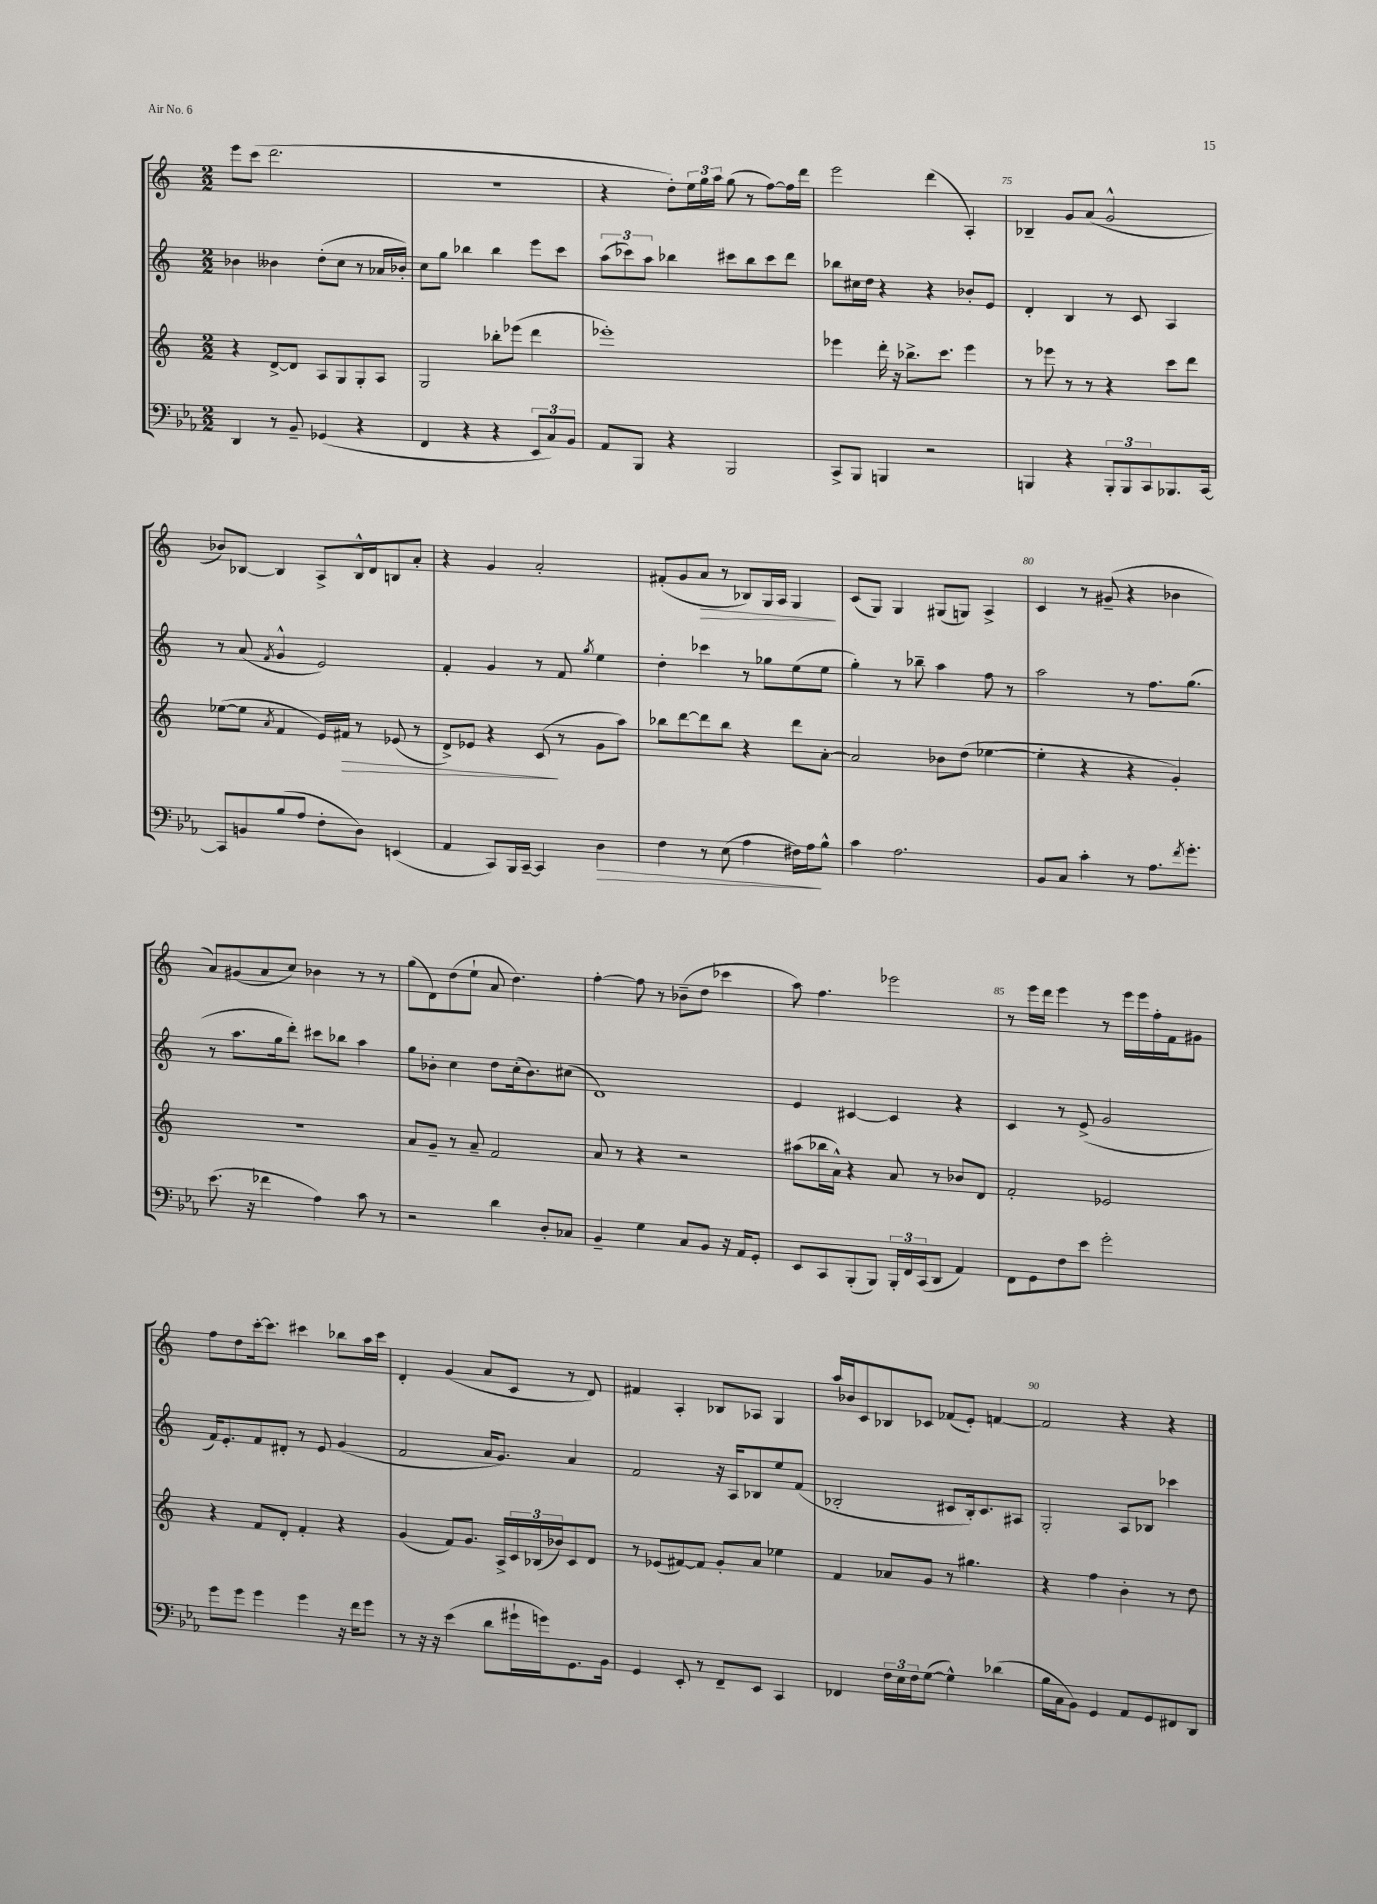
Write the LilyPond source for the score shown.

<<
\new StaffGroup <<
\new Staff = "s0" {
    \clef treble \key c \major \numericTimeSignature \time 2/2
    e'''8 c'''8( d'''2. |
    r1 |
    r4 d''8-.) \tuplet 3/2 { e''16 g''16 a''16 } g''8( r8 f''8~) f''16 d'''16 |
    e'''2 d'''4( a4-.) |
    bes4-- g'8 a'8( g'2-^ |
    bes'8) bes8~ bes4 a8-> bes16-^ d'16 b8 a'8-. |
    r4 g'4 a'2-. |
    fis'8-.( g'8 a'8\> r8 bes8) g16 a16 g4\! |
    c'8( g8) g4 gis8( g8) a4-> |
    c'4 r8 gis'8--( r4 bes'4 |
    a'8) gis'8( a'8 c''8) bes'4 r8 r8 |
    g''8( d'8) d''8( e''8-! a'8 d''4.) |
    f''4~-. f''8 r8 bes'8--( d''8 ces'''4 |
    a''8) f''4. ees'''2 |
    r8 e'''16 d'''16 e'''4 r8 e'''16 e'''16 f''16-. f'16 gis'8 |
    f''8 d''8 c'''16~-. c'''8. cis'''4 bes''8 a''16 cis'''16 |
    d'4-. g'4( a'8 c'8 r8 d'8) |
    fis'4 a4-. bes8 aes8 g4 |
    a''16 bes'16 c'8 bes8 ces'8 fes'8( e'8-.) f'4~ |
    f'2 r4 r4 \bar "|." |
}
\new Staff = "s1" {
    \clef treble \key c \major \numericTimeSignature \time 2/2
    bes'4 beses'4 d''8-.( c''8 r8 aes'16 bes'16-.) |
    c''8 g''8 bes''4 bes''4 e'''8 c'''8 |
    \tuplet 3/2 { a''8( ces'''8) a''8 } bes''4 cis'''8 bes''8 cis'''8 d'''8 |
    bes''8 cis''16 d''16 r4 r4 bes'8-. e'8 |
    d'4-. b4 r8 c'8 a4 |
    r8 a'8( \acciaccatura { f'8 } g'4-^ e'2) |
    f'4-. g'4 r8 f'8 \acciaccatura { g''8 } e''4 |
    d''4-. ces'''4 r8 ges''8 e''8( e''8 |
    g''4-.) r8 bes''8-- a''4 f''8 r8 |
    a''2 r8 f''8. g''8.( |
    r8 a''8. g''16 d'''8-.) cis'''8 bes''8 a''4 |
    g''8 bes'8-. c''4 d''8 c''16-.( bes'8.) cis''8( |
    d'1) |
    e'4 cis'4~ cis'4 r4 |
    c'4 r8 e'8->( g'2 |
    f'16) e'8.-. f'8 dis'8-. r8 e'8 g'4( |
    f'2 a'16 g'8.) a'4 |
    f'2 r16 a16 bes8 e''8 f'8( |
    bes2-. cis'8 bes16-.) cis'8. ais8 |
    g2-. a8 bes8 ces'''4 \bar "|." |
}
\new Staff = "s2" {
    \clef treble \key c \major \numericTimeSignature \time 2/2
    r4 d'8~-> d'8 a8 g8 g8-. a8 |
    g2 bes''8-. ees'''8( d'''4 |
    ees'''1-.) |
    ees'''4 d'''16-. r16 bes''8.-> c'''8. ees'''4 |
    r8 ees'''8 r8 r8 r4 c'''8 d'''8 |
    ees''8~( ees''8 \acciaccatura { a'8 } f'4 e'16) fis'16\> r8 ees'8( r8 |
    d'8->) ees'8 r4 c'8\!( r8 g'8 a''8) |
    bes''8 d'''8~ d'''8 bes''8 r4 d'''8 a'8~-. |
    a'2 bes'8 d''8( ees''4~ |
    ees''4-. r4 r4 g'4-.) |
    r1 |
    a'8 g'8-- r8 a'8-- f'2 |
    a'8 r8 r4 r2 |
    ais''8( bes''16 a'16-^) r4 a'8 r8 bes'8 d'8 |
    f'2-. ees'2 |
    r4 f'8 d'8-. f'4-. r4 |
    g'4( f'8) g'8. a16-> \tuplet 3/2 { c'16 bes16( bes'16) } c'8 d'8 |
    r8 ees'8( fis'8~) fis'8 g'8-. a'8 ees''4 |
    f'4 aes'8 g'8 r8 gis''4. |
    r4 f''4 b'4-. r8 d''8 \bar "|." |
}
\new Staff = "s3" {
    \clef bass \key ees \major \numericTimeSignature \time 2/2
    d,4 r8 bes,8-- ges,4( r4 |
    f,4 r4 r4 \tuplet 3/2 { ees,8 c8) bes,8 } |
    aes,8 bes,,8 r4 bes,,2 |
    c,8-> bes,,8 b,,4 r2 |
    b,,4 r4 \tuplet 3/2 { b,,8-. b,,8 c,8 } bes,,8. c,16~ |
    c,8 b,8 bes8( aes8 f8-. d8) e,4( |
    aes,4 c,8) bes,,16 c,16~-- c,4 d4\> |
    f4 r8 ees8( aes4 fis16) aes16\! bes8-^ |
    c'4 aes2. |
    bes,8 c8 c'4-. r8 aes8. \acciaccatura { f'8 } g'8.-. |
    ees'8.( r16 fes'4 aes4) c'8 r8 |
    r2 d'4 d8-. ces8 |
    bes,4-- g4 c8 bes,8 r16 aes,16 g,8-. |
    ees,8 c,8 bes,,8-.( bes,,8) \tuplet 3/2 { bes,,16-. f,16 c,16( } d,8 aes,4) |
    f,8 g,8 f8 ees'8 g'2-. |
    g'8 g'8 g'4 g'4 r16 f'16 g'8 |
    r8 r16 r16 ees'4( d'8 gis'16-! g'16) g,8. bes,16 |
    g,4 ees,8-. r8 f,8-- ees,8 c,4 |
    fes,4 \tuplet 3/2 { f16 ees16 f16 } g8~( g4-^) des'4( |
    bes16 c16 bes,8) g,4 aes,8 g,8 fis,8 d,8 \bar "|." |
}
>>
>>
\layout { \context { \Score currentBarNumber = #71 \override BarNumber.break-visibility = ##(#f #t #t) barNumberVisibility = #(every-nth-bar-number-visible 5) } }
